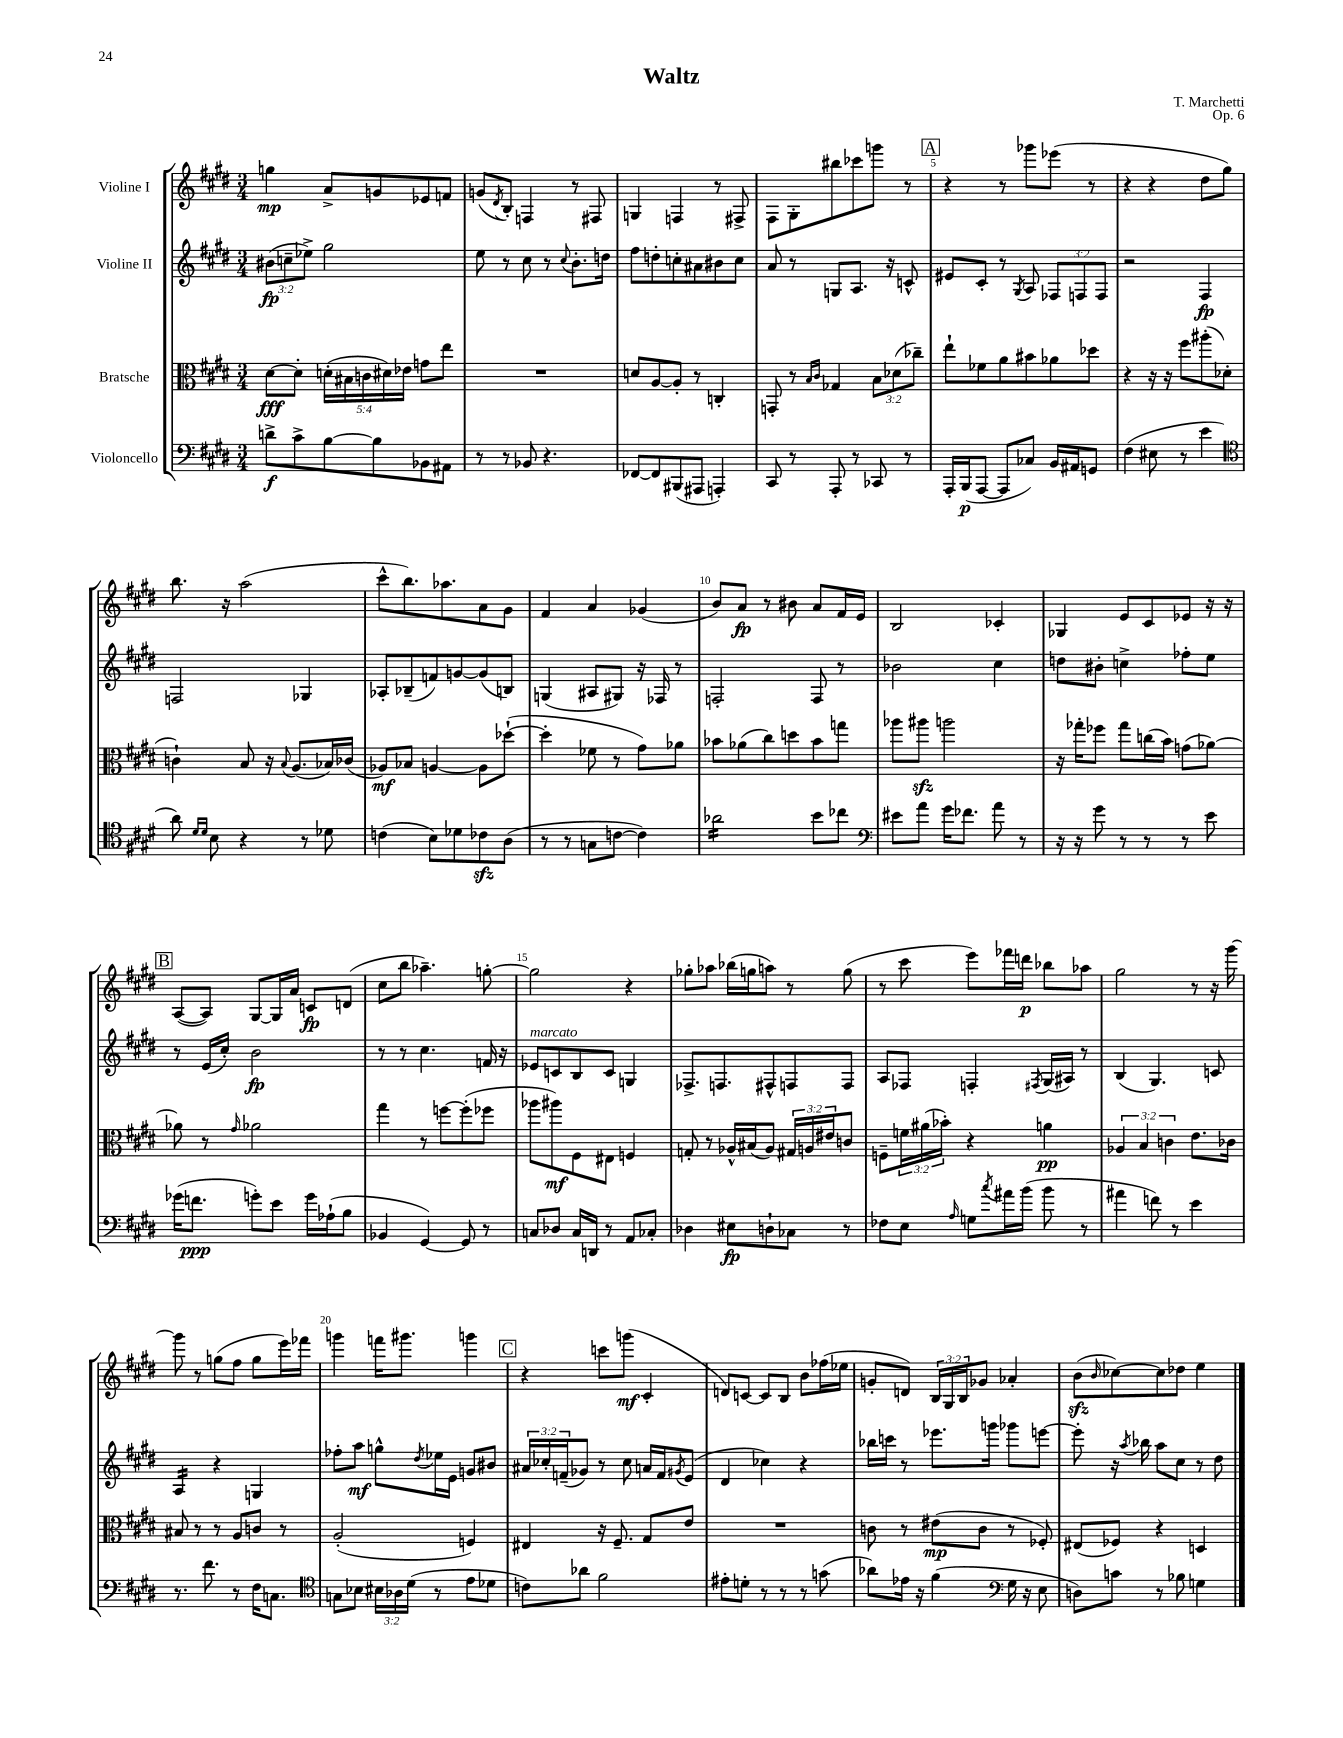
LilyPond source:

\header { title = "Waltz" composer = "T. Marchetti" opus = "Op. 6" }
<<
\new StaffGroup <<
\new Staff = "s0" \with { instrumentName = "Violine I" } {
    \clef treble \key e \major \numericTimeSignature \time 3/4 \override Staff.TupletNumber.text = #tuplet-number::calc-fraction-text
    g''4\mp a'8-> g'8 ees'8 f'8 |
    g'8( \acciaccatura { dis'8 } b8-.) f4 r8 fis8 |
    g4 f4 r8 fis8-> |
    fis8 gis8-. bis''8 ces'''8 g'''8 r8 |
    \mark \markup { \box "A" } r4 r8 ges'''8 ees'''8( r8 |
    r4 r4 dis''8 gis''8) |
    b''8. r16 a''2( |
    cis'''8-^ b''8.) aes''8. a'8 gis'8 |
    fis'4 a'4 ges'4( |
    b'8) a'8\fp r8 bis'8 a'8 fis'16 e'16 |
    b2 ces'4-. |
    ges4 e'8 cis'8 ees'8 r16 r16 |
    \mark \markup { \box "B" } a8~( a8) gis8~ gis16 a'16 c'8\fp d'8( |
    cis''8 b''8 aes''4.--) g''8~-. |
    g''2 r4 |
    ges''8-. aes''8 bes''16( g''16 a''8) r8 g''8( |
    r8 cis'''8 e'''8) fes'''16 d'''16\p bes''8 aes''8 |
    gis''2 r8 r16 gis'''16~ |
    gis'''8 r8 g''8( fis''8 g''8 e'''16) fes'''16 |
    g'''4 f'''16 gis'''8. g'''4 |
    \mark \markup { \box "C" } r4 c'''8 g'''8\mf( cis'4-. |
    d'8) c'8~ c'8 b8 b'8 fes''16( ees''16 |
    g'8-. d'8) \tuplet 3/2 { b16 gis16 b16 } ges'8 aes'4-. |
    b'8\sfz( \grace { b'16 } ces''8~) ces''8 des''8 e''4 \bar "|." |
}
\new Staff = "s1" \with { instrumentName = "Violine II" } {
    \clef treble \key e \major \numericTimeSignature \time 3/4 \override Staff.TupletNumber.text = #tuplet-number::calc-fraction-text
    \tuplet 3/2 { bis'8\fp( c''8-- ees''8->) } gis''2 |
    e''8 r8 cis''8 r8 \appoggiatura { cis''8 } b'8.-. d''16 |
    fis''8 d''8-. c''8-. ais'8 bis'8 c''8 |
    a'8 r8 g8 a8. r16 c'8-^ |
    \mark \markup { \box "A" } eis'8 cis'8-. r8 \acciaccatura { gis8 } a8 \tuplet 3/2 { fes8 f8 f8 } |
    r2 fis4\fp |
    f2 ges4 |
    aes8-. bes8--( f'8) g'8~ g'8( b8) |
    g4( ais8 gis8) r16 fes16 r8 |
    f2-. f8 r8 |
    bes'2 cis''4 |
    d''8 bis'8-. c''4-> fes''8-. e''8 |
    \mark \markup { \box "B" } r8 e'16( cis''16-.) b'2\fp |
    r8 r8 cis''4. f'16 r16 |
    ees'8^\markup { \italic "marcato" } c'8 b8 c'8 g4 |
    fes8.-> f8. fis8-^ f8 f8 |
    a8 fes8 f4-. \acciaccatura { fis8 } gis16( ais16) r8 |
    b4( gis4.) c'8 |
    a4:16 r4 g4 |
    fes''8-. a''8\mf g''8-^ \acciaccatura { dis''8 } ees''16 e'16 g'8 bis'8 |
    \mark \markup { \box "C" } \tuplet 3/2 { ais'16 ces''16-. f'16--( } ges'8) r8 ces''8 a'16 f'16 \acciaccatura { gis'8 } e'8( |
    dis'4 ces''4) r4 |
    bes''16 c'''16 r8 ees'''8. g'''16 ges'''8 e'''8~ |
    e'''8-. r16 \acciaccatura { a''8 } bes''16 a''8 cis''8 r8 dis''8 \bar "|." |
}
\new Staff = "s2" \with { instrumentName = "Bratsche" } {
    \clef alto \key e \major \numericTimeSignature \time 3/4 \override Staff.TupletNumber.text = #tuplet-number::calc-fraction-text
    dis'8~\fff dis'8-. \tuplet 5/4 { d'16-.( bis16 c'16 dis'16) ees'16 } g'8 e''8 |
    R2. |
    d'8 a8~ a8-. r8 c4-. |
    g,8-. r8 \grace { b16 cis'16 } ges4 \tuplet 3/2 { b8 des'8( ces''8--) } |
    \mark \markup { \box "A" } e''8-! fes'8 a'8 bis'8 aes'8 des''8 |
    r4 r16 r16 fis''8 ais''8-.( des'8-. |
    c'4-!) b8 r16 \appoggiatura { b8 } a8.( bes16) ces'16( |
    aes8\mf) bes8 a4~ a8 des''8~-!( |
    des''4-. fes'8 r8 gis'8) aes'8 |
    bes'8 aes'8( cis''8) d''8 bes'8 g''8 |
    aes''8 ais''8\sfz a''2 |
    r16 ges''16-. fes''8 ges''8 c''16( b'16) g'8( aes'8~) |
    \mark \markup { \box "B" } aes'8 r8 \grace { gis'16 } aes'2 |
    gis''4 r8 f''8~ f''8-.( fes''8 |
    aes''8 ais''8\mf) fis8 eis8 f4 |
    g8-. r8 aes16-^ bis16( aes8) \tuplet 3/2 { gis16 a16 eis'16 } c'8 |
    f8-- \tuplet 3/2 { f'16 ais'16( bes'16-.) } r4 a'4\pp |
    \tuplet 3/2 { aes4 b4 c'4 } e'8. ces'16 |
    bis8 r8 r8 a8 c'8 r8 |
    a2-.( f4) |
    \mark \markup { \box "C" } eis4 r16 fis8.-- gis8 e'8 |
    R2. |
    c'8 r8 eis'8\mp( c'8 r8 fes8-.) |
    eis8( fes8) r4 d4 \bar "|." |
}
\new Staff = "s3" \with { instrumentName = "Violoncello" } {
    \clef bass \key e \major \numericTimeSignature \time 3/4 \override Staff.TupletNumber.text = #tuplet-number::calc-fraction-text
    d'8->\f cis'8-> b8~ b8 bes,8 ais,8 |
    r8 r8 bes,8 r4. |
    fes,8~ fes,8 bis,,8( ais,,8 a,,4-.) |
    cis,8 r8 a,,8-. r8 ces,8 r8 |
    \mark \markup { \box "A" } a,,16-. b,,16\p( a,,8~ a,,8 ces8) b,16 ais,16 g,8 |
    fis4( eis8 r8 e'4 |
    \clef tenor a'8) \grace { dis'16 dis'16 } b8 r4 r8 des'8 |
    c'4( b8) des'8 ces'8\sfz a8( |
    r8 r8 g8 c'8~ c'4) |
    aes'2:16 b'8 ces''8 |
    \clef bass eis'8 a'8 gis'16 fes'8. a'8 r8 |
    r16 r16 gis'8 r8 r8 r8 e'8 |
    \mark \markup { \box "B" } ges'16( f'8.\ppp g'8-.) e'8 g'16 aes16-!( b8 |
    bes,4 gis,4~) gis,8 r8 |
    c8 des8 c16 d,16 r8 a,8 ces8-. |
    des4 eis8\fp d8-! ces8 r8 |
    fes8 e8 \grace { a16 } g8 \acciaccatura { cis''8 } ais'16 b'16( b'8 r8 |
    ais'4 f'8) r8 e'4 |
    r8. fis'8. r8 fis16 c8. |
    \clef tenor g8 bes8 \tuplet 3/2 { bis16 aes16 dis'16( } r8 e'8 des'8 |
    \mark \markup { \box "C" } c'8) aes'8 fis'2 |
    eis'8-. d'8-. r8 r8 r8 g'8( |
    aes'8) ees'16 r16 fis'4( \clef bass gis16 r16 e8 |
    d8) c'8 r8 bes8 g4 \bar "|." |
}
>>
>>
\layout { \context { \Score \override BarNumber.break-visibility = ##(#f #t #t) barNumberVisibility = #(every-nth-bar-number-visible 5) } }
